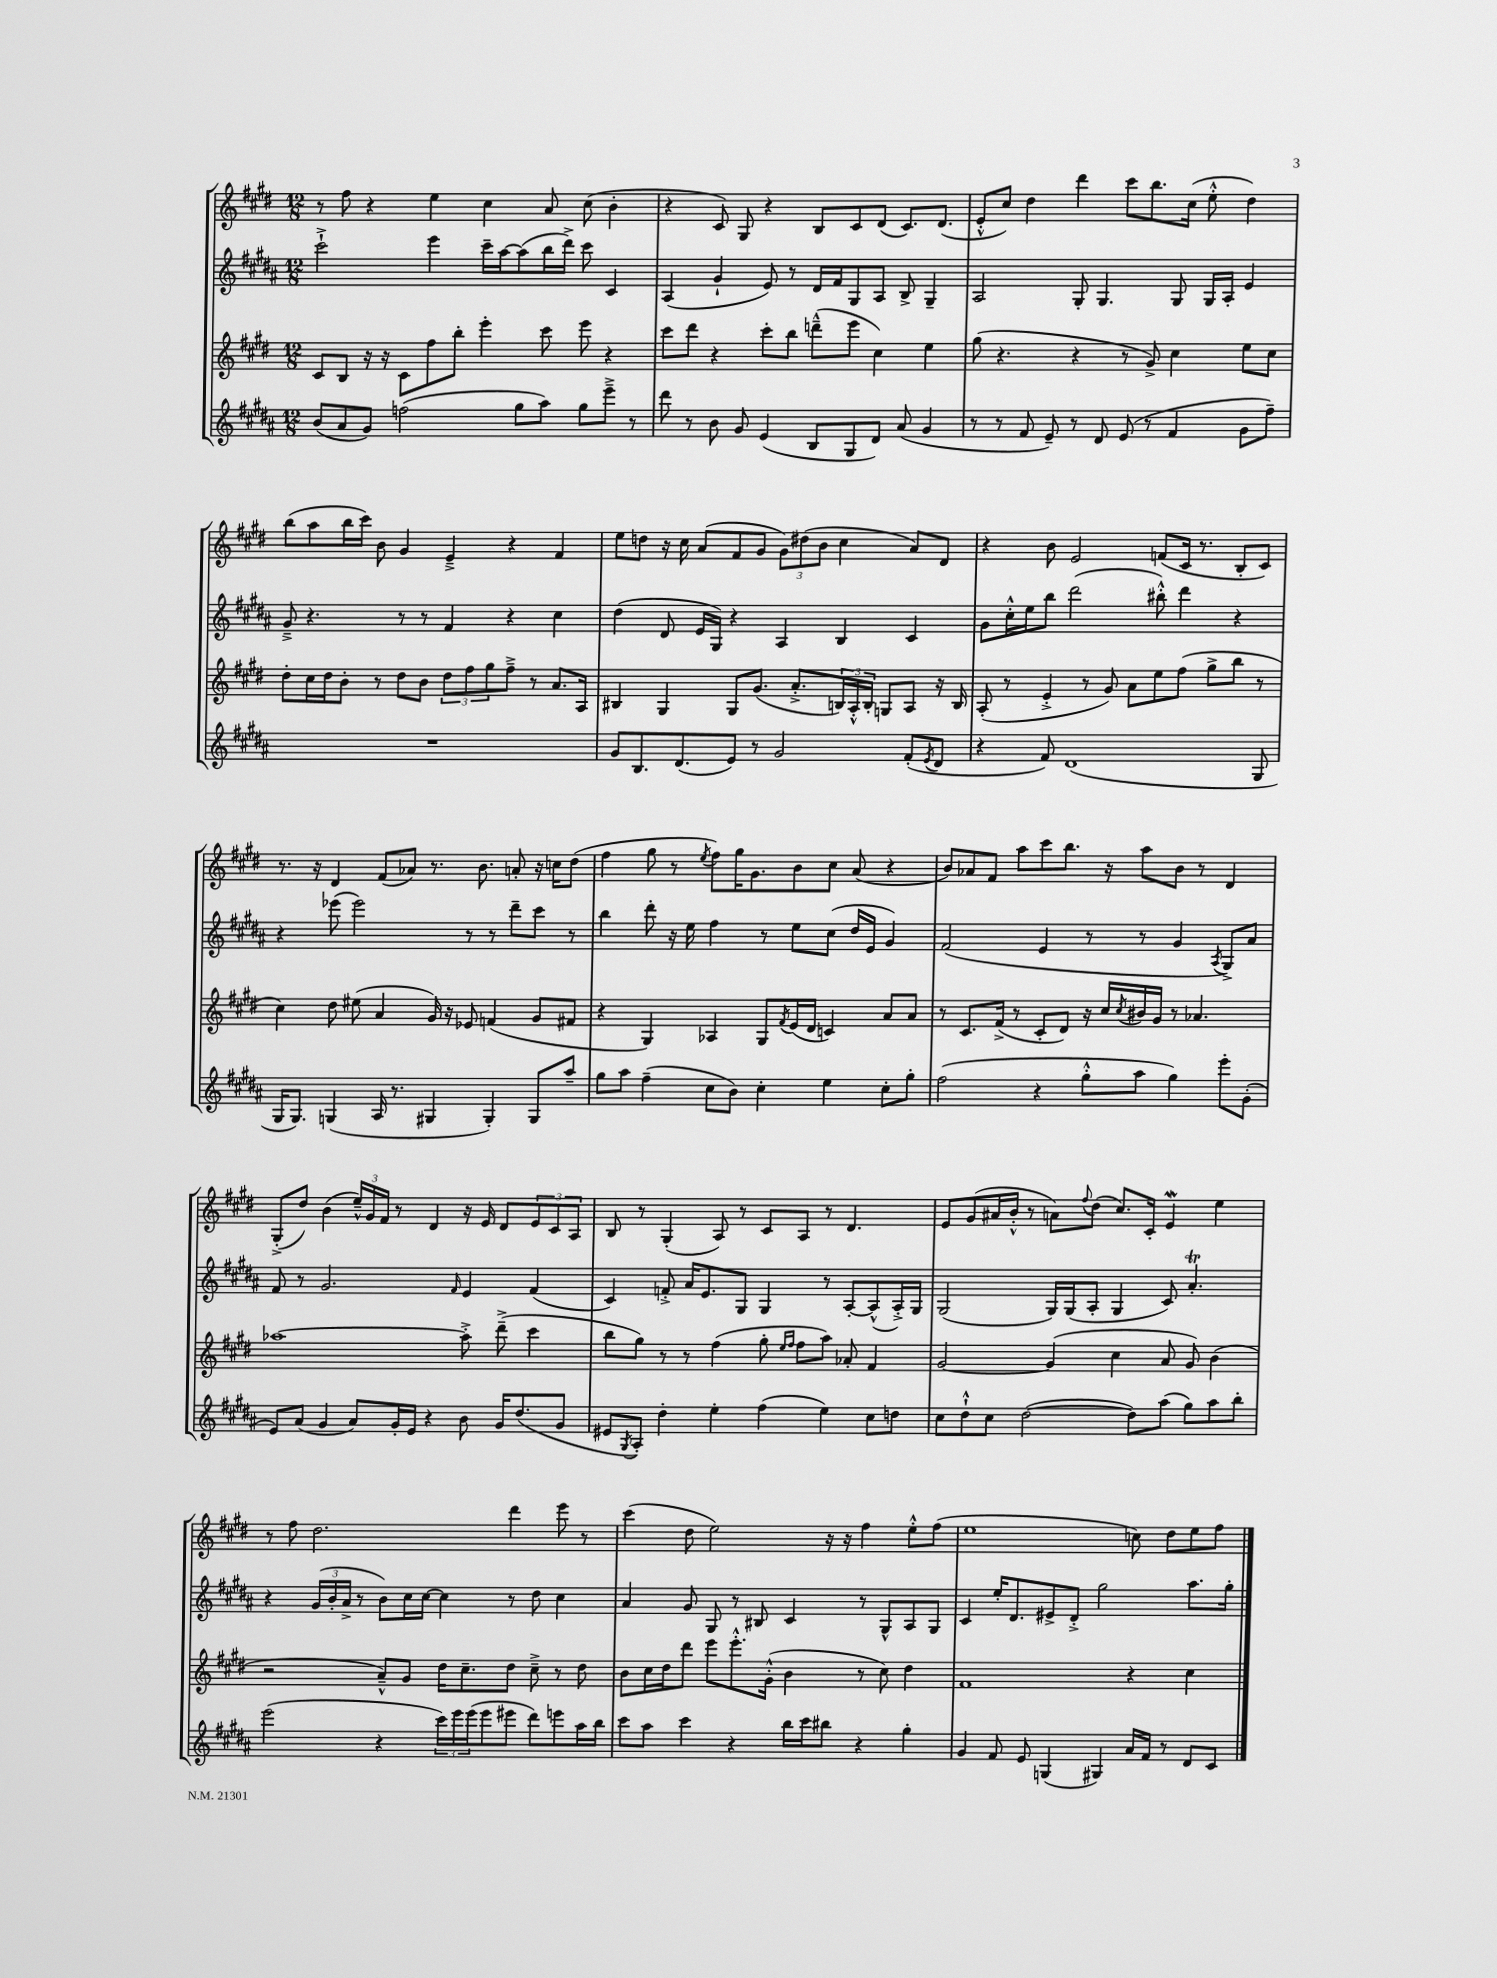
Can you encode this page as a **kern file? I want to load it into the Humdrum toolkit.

**kern	**kern	**kern	**kern
*staff4	*staff3	*staff2	*staff1
*clefG2	*clefG2	*clefG2	*clefG2
*k[f#c#g#d#a#]	*k[f#c#g#d#]	*k[f#c#g#d#a#]	*k[f#c#g#d#]
*M12/8	*M12/8	*M12/8	*M12/8
(8b	8c#	2ccc#`^	8r
8a#	8B	.	8ff#
8g#)	16r	.	4r
.	16r	.	.
(2ff	8c#	.	.
.	8ff#	4eee	4ee
.	8bb'	.	.
.	4eee'	16ccc#~	4cc#
.	.	[16aa#	.
8gg#	.	(8aa#]	.
8aa#)	8ccc#	16bb	8a
.	.	16ddd#^)	.
8gg#	8eee	8ccc#	(8cc#
8eee~^	4r	4c#	4b'
8r	.	.	.
=	=	=	=
8ddd#	8ccc#	(4A#	4r
8r	8ddd#	.	.
8b	4r	4g#`	8c#)
8g#	.	.	8G#
(4e	8ccc#'	8e)	4r
.	8bb	8r	.
8B	(8ddd~^^	16d#	8B
.	.	16f#	.
8G#	8eee	8G#	8c#
8d#)	4cc#)	8A#	(8d#
(8a#	.	8B^	8.c#)
4g#	4ee	4G#~	.
.	.	.	(8.d#
=	=	=	=
8r	(8gg#	2A#	8e'^^
8r	4.r	.	8cc#)
8f#	.	.	4dd#
8e~)	.	.	.
8r	4r	8G#'	4ddd#
8d#	.	4.G#	.
(8e	8r	.	8ccc#
8r	8g#^)	.	8.bb
4f#	4cc#	8G#	.
.	.	.	(16cc#
.	.	16G#	8ee'^^
.	.	16A#'	.
8g#	8ee	4e	4dd#)
8ff#~)	8cc#	.	.
=	=	=	=
1.r	8dd#'	8g#~^	(8bb
.	16cc#	4.r	8aa
.	16dd#	.	.
.	8b'	.	16bb
.	.	.	16ccc#)
.	8r	.	8b
.	8dd#	8r	4g#
.	8b	8r	.
.	12dd#	4f#	4e~^
.	12ff#	.	.
.	12gg#	.	.
.	8ff#~^	4r	4r
.	8r	.	.
.	8.a	4cc#	4f#
.	16A	.	.
=	=	=	=
8g#	4B#	(4dd#	8ee
8.B	.	.	8dd
.	4G#	8d#	16r
(8.d#	.	.	16cc#
.	.	16e	(8a
.	.	16G#)	.
8e)	8G#	4r	8f#
8r	(8.g#	.	8g#
2g#	.	4A#	12g#)
.	8.a'^	.	.
.	.	.	(12dd#
.	.	.	12b
.	24B)	4B	4cc#
.	24A'^^	.	.
.	24B'	.	.
.	8G	.	.
(8f#'	8A	4c#	8a)
8qe	.	.	.
8d#	16r	.	8d#
.	16B	.	.
=	=	=	=
4r	(8A'	8g#	4r
.	8r	16cc#'^^	.
.	.	16ee	.
8f#)	4e'^	8bb	8b
(1d#	.	(2ddd#	2e
.	8r	.	.
.	8g#)	.	.
.	8a	.	.
.	8ee	8bb#'^^)	(8f
.	(8ff#	4ddd#	16c#
.	.	.	8.r
.	8gg#^	.	.
.	8bb	4r	8B'
8G#	8r	.	8c#)
=	=	=	=
16G#	4cc#)	4r	8.r
8.G#)	.	.	.
.	.	.	16r
(4G	8dd#	(8eee-	4d#
.	(8ee#	2eee-)	.
16A#	4a	.	(8f#
8.r	.	.	.
.	.	.	8a-)
4G#	16g#)	.	8.r
.	16r	.	.
.	8e-	8r	.
.	.	.	8.b
4G#')	(4f	8r	.
.	.	8ddd#~	8a'
8G#	8g#	8ccc#	16r
.	.	.	16cc
8aa#~	8f#	8r	(8dd#
=	=	=	=
8gg#	4r	4bb	4ff#
8aa#	.	.	.
(4ff#~	4G#)	8ddd#'	8gg#
.	.	16r	8r
.	.	16ee	.
.	.	.	8qee
8cc#	4A-	4ff#	8ff#)
8b)	.	.	16gg#
.	.	.	8.g#
4cc#'	8G#	8r	.
.	8qf#	.	.
.	(16e	8ee	8b
.	16d#	.	.
4ee	4c)	(8cc#	8cc#
.	.	16dd#	(8a
.	.	16e	.
8cc#'	8a	4g#)	4r
8gg#'	8a	.	.
=	=	=	=
(2ff#	8r	(2f#	8b)
.	8.c#	.	8a-
.	.	.	8f#
.	(16f#^	.	.
.	8r	.	8aa
4r	8c#'	4e	8ccc#
.	8d#)	.	8.bb
8gg#'^^	16r	8r	.
.	16cc#	.	16r
.	8qcc#	.	.
8aa#	16b#	8r	8aa
.	16g#	.	.
4gg#)	8r	4g#	8b
.	4.a-	.	8r
.	.	8qA#	.
8eee'	.	8G#^)	4d#
(8g#'	.	8a#	.
=	=	=	=
8e)	[1aa-	8f#	(8G#'^
(8a#	.	8r	8dd#)
4g#	.	2.g#	(4b
8a#)	.	.	24ee~^^)
.	.	.	24g#
.	.	.	24f#
16g#'	.	.	8r
16e	.	.	.
4r	.	.	4d#
.	.	16qqf#	.
8b	8aa-'^]	4e	16r
.	.	.	16e
16g#	(8ddd#~^	.	8d#
(8.dd#	.	.	.
.	4ccc#	(4f#	12e
.	.	.	12c#
8g#	.	.	.
.	.	.	12A
=	=	=	=
8e#	8bb	4c#)	8B
8qG#	.	.	.
8A#')	8gg#)	.	8r
4dd#'	8r	8f'^	(4G#'
.	8r	16a#	.
.	.	8.e	.
4ee'	(4ff#	.	8A)
.	.	8G#	8r
(4ff#	8gg#'	4G#	8c#
.	16qqee	.	.
.	16qqff#	.	.
.	8ff#	.	8A
4ee)	8aa)	8r	8r
.	8a-'	[8A#'	4.d#
8cc#	4f#	(8A#^^]	.
8dd	.	16A#'^)	.
.	.	16G#	.
=	=	=	=
8cc#	[2g#	(2G#	8e
8dd#`^^	.	.	(8g#
8cc#	.	.	16a#
.	.	.	16b'^^
([2dd#	.	.	8r
.	(4g#]	16G#)	8a)
.	.	(16G#	.
.	.	.	8qqff#
.	.	8A#'	(8dd#
.	4cc#	4G#	8.cc#)
8dd#])	.	.	.
.	.	.	16c#'
(8aa#	8a	8c#)	4e
8gg#)	8g#)	4.a#'	.
8aa#	(4b	.	4ee
8bb'	.	.	.
=	=	=	=
(2eee	2r	4r	8r
.	.	.	8ff#
.	.	(24g#	2.dd#
.	.	24b'	.
.	.	24a#^	.
.	.	8r	.
4r	8a~^^)	8b)	.
.	8g#	16cc#	.
.	.	[16cc#	.
24ccc#)	16dd#	4cc#]	.
24eee	.	.	.
.	8.cc#~	.	.
(24eee	.	.	.
8eee	.	.	.
8eee#	8dd#	8r	4ddd#
8ddd#)	8cc#~^	8dd#	.
8eee	8r	4cc#	8eee
16aa#	8dd#	.	8r
16bb	.	.	.
=	=	=	=
8ccc#	8b	4a#	(4ccc#
8aa#	16cc#	.	.
.	16dd#	.	.
4ccc#	8ddd#	8g#	8dd#
.	8eee	8G#	2ee)
4r	8.eee'^^	8r	.
.	.	8B#	.
.	(16g#'^^	.	.
16bb	4b	4c#	.
16ccc#	.	.	.
8bb#	.	.	16r
.	.	.	16r
4r	8r	8r	4ff#
.	8cc#)	8G#^^	.
4gg#'	4dd#	8A#	8ee'^^
.	.	8G#	(8ff#
=	=	=	=
4g#	1f#	4c#	1ee
8f#	.	16ee'	.
.	.	8.d#	.
8e	.	.	.
(4G	.	8e#^	.
.	.	8d#'^	.
4G#)	.	2gg#	.
16a#	4r	.	8cc)
16f#	.	.	.
8r	.	.	8dd#
8d#	4cc#	8.aa#	8ee
8c#	.	.	8ff#
.	.	16gg#'	.
==	==	==	==
*-	*-	*-	*-
